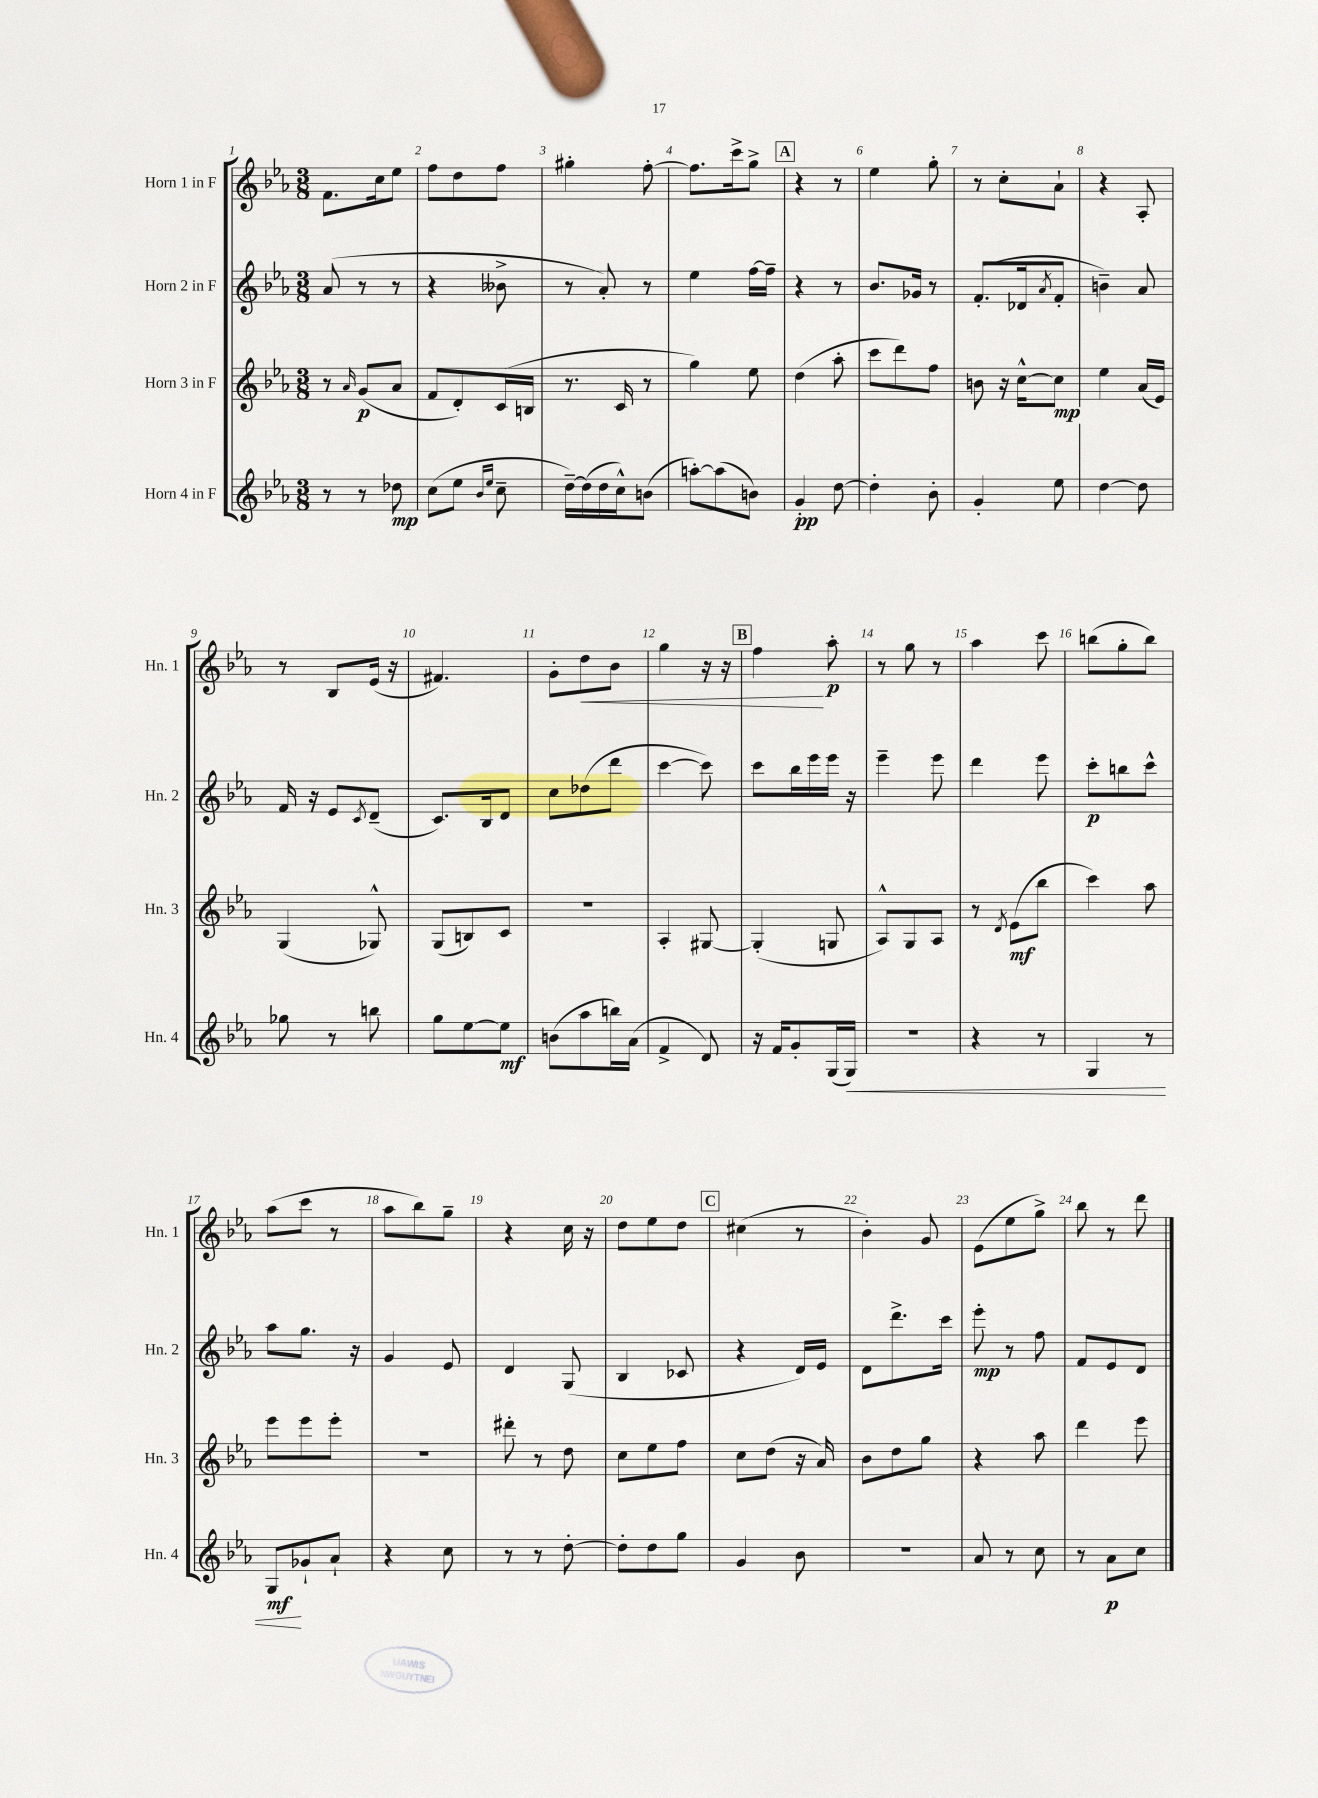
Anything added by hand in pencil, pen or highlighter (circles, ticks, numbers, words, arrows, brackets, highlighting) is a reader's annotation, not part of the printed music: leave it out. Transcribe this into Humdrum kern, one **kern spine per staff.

**kern	**kern	**kern	**kern
*staff4	*staff3	*staff2	*staff1
*clefG2	*clefG2	*clefG2	*clefG2
*k[b-e-a-]	*k[b-e-a-]	*k[b-e-a-]	*k[b-e-a-]
*M3/8	*M3/8	*M3/8	*M3/8
8r	8r	(8a-	8.f
.	16qqa-	.	.
8r	(8g	8r	.
.	.	.	16cc
8dd-	8a-	8r	8ee-
=	=	=	=
(8cc	8f	4r	8ff
8ee-	8d')	.	8dd
16qqb-	.	.	.
16qqee-	.	.	.
8cc~	(16c	8b--^	8ff
.	16B	.	.
=	=	=	=
[16dd~)	8.r	8r	4gg#'
(16dd]	.	.	.
16dd	.	8a-')	.
16cc^^)	16c	.	.
(8b	8r	8r	[8ff'
=	=	=	=
[8aa')	4gg)	4ee-	8.ff]
(8aa]	.	.	.
.	.	.	16ccc^
8b)	8ee-	[16ff	8gg^
.	.	16ff~]	.
=	=	=	=
4g'	(4dd	4r	4r
[8dd	8aa-'	8r	8r
=	=	=	=
4dd']	8ccc	8.b-	4ee-
.	8ddd)	.	.
.	.	16g-	.
8b-'	8ff	8r	8gg'
=	=	=	=
4g'	8b	(8.f'	8r
.	16r	.	8cc'
.	[16cc^^	16d-	.
.	.	8qa-	.
8ee-	8cc]	8f'	8a-`
=	=	=	=
[4dd	4ee-	4b~)	4r
8dd]	(16a-	8a-	8A-'
.	16e-)	.	.
=	=	=	=
8gg-	(4G	16f	8r
.	.	16r	.
8r	.	8e-	8B-
.	.	8qc	.
8bb	8G-^^)	(8d~	(16e-
.	.	.	16r
=	=	=	=
8gg	(8G	8.c)	4.f#)
[8ee-	8B)	.	.
.	.	16B-	.
8ee-]	8c	8d	.
=	=	=	=
(8b	4.r	8cc	8g'
8aa-	.	(8dd-	8dd
16bb)	.	8ddd	8b-
(16a-	.	.	.
=	=	=	=
4f^	4A-'	[4ccc	4gg
8d)	[8G#	8ccc])	16r
.	.	.	16r
=	=	=	=
16r	(4G#']	8ccc	4ff
16f	.	.	.
8g'	.	16bb-	.
.	.	16eee-	.
(16G	8G	16eee-	8aa-'
16G)	.	16r	.
=	=	=	=
4.r	8A-^^)	4eee-~	8r
.	8G	.	8gg
.	8A-	8eee-	8r
=	=	=	=
4r	8r	4ddd	4aa-
.	8qd	.	.
.	(8e-	.	.
8r	8bb-	8eee-	8ccc
=	=	=	=
4G	4ccc)	8ccc'	(8bb
.	.	8bb	8gg'
8r	8aa-	8ccc^^	8bb)
=	=	=	=
8G	8eee-	8aa-	(8aa-
8g-`	8eee-	8.gg	8ccc
8a-`	8eee-'	.	8r
.	.	16r	.
=	=	=	=
4r	4.r	4g	8aa-
.	.	.	8bb-)
8cc	.	8e-	8gg~
=	=	=	=
8r	8ddd#'	4d	4r
8r	8r	.	.
[8dd'	8dd	(8G	16cc
.	.	.	16r
=	=	=	=
8dd']	8cc	4B-	8dd
8dd	8ee-	.	8ee-
8gg	8ff	8c-	8dd
=	=	=	=
4g	8cc	4r	(4cc#
.	(8dd	.	.
8b-	16r	16d)	8r
.	16a-)	16e-	.
=	=	=	=
4.r	8b-	8d	4b-')
.	8dd	8.ddd^	.
.	8gg	.	8g
.	.	16ccc	.
=	=	=	=
8a-	4r	8eee-'	(8e-
8r	.	8r	8ee-
8cc	8aa-	8ff	8gg^)
=	=	=	=
8r	4ddd	8f	8bb-
8a-	.	8e-	8r
8cc	8eee-	8d	8ddd
==	==	==	==
*-	*-	*-	*-
